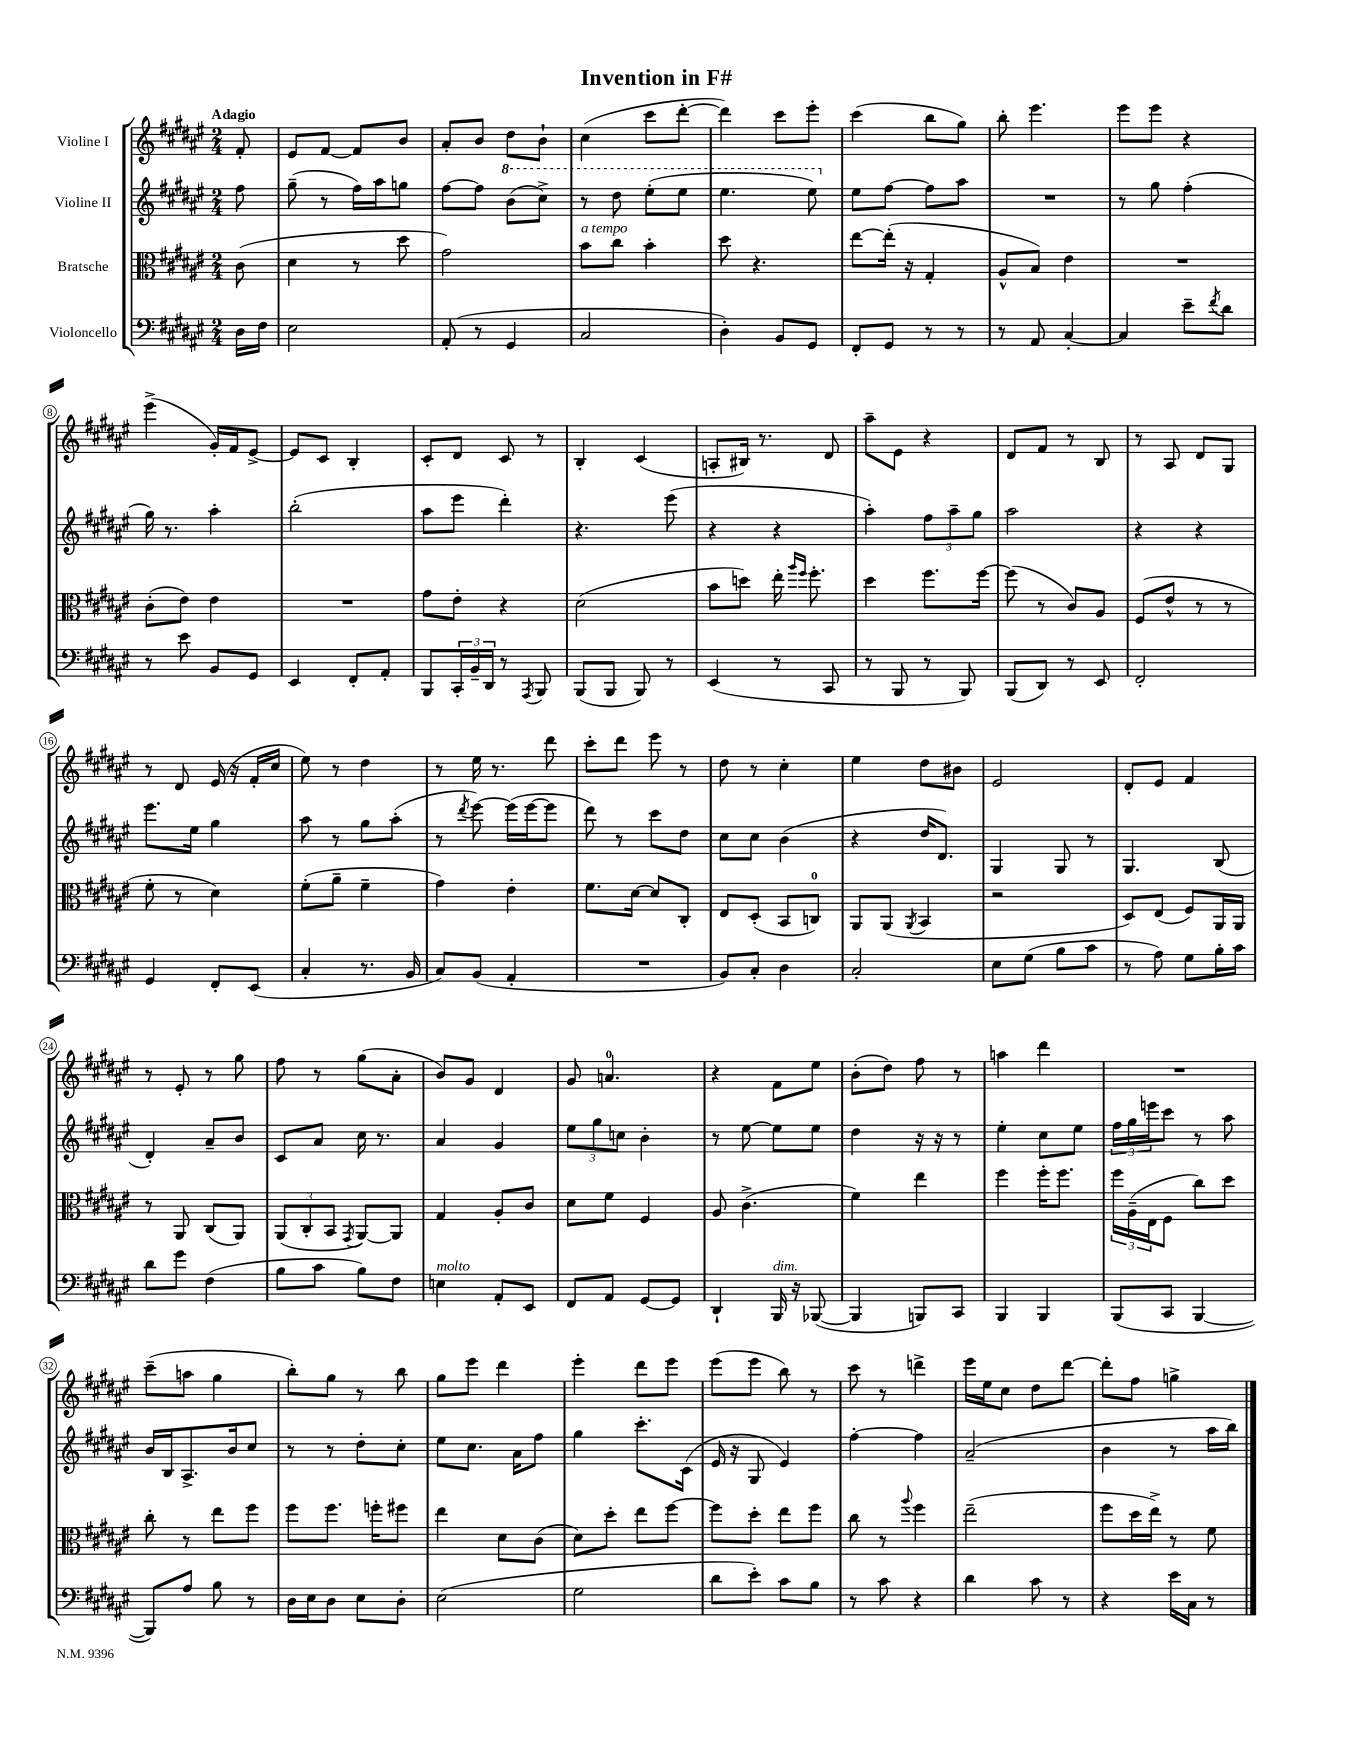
\header { title = "Invention in F#" }
<<
\new StaffGroup <<
\new Staff = "s0" \with { instrumentName = "Violine I" } {
    \clef treble \key fis \major \numericTimeSignature \time 2/4 \partial 8 \tempo "Adagio"
    fis'8-. |
    eis'8 fis'8~ fis'8 b'8 |
    ais'8-. b'8 dis''8 b'8-! |
    cis''4( cis'''8 dis'''8~-. |
    dis'''4) cis'''8 eis'''8-. |
    cis'''4( b''8 gis''8) |
    b''8-. eis'''4. |
    eis'''8 eis'''8 r4 |
    eis'''4->( gis'16-.) fis'16 eis'8~-> |
    eis'8 cis'8 b4-. |
    cis'8-. dis'8 cis'8 r8 |
    b4-. cis'4( |
    a8-. bis16) r8. dis'8 |
    ais''8-- eis'8 r4 |
    dis'8 fis'8 r8 b8 |
    r8 ais8 dis'8 gis8 |
    r8 dis'8 eis'16( r16 fis'16-. cis''16 |
    eis''8) r8 dis''4 |
    r8 eis''16 r8. dis'''8 |
    cis'''8-. dis'''8 eis'''8 r8 |
    dis''8 r8 cis''4-. |
    eis''4 dis''8 bis'8 |
    eis'2 |
    dis'8-. eis'8 fis'4 |
    r8 eis'8-. r8 gis''8 |
    fis''8 r8 gis''8( ais'8-. |
    b'8) gis'8 dis'4 |
    gis'8 a'4.-0 |
    r4 fis'8 eis''8 |
    b'8-.( dis''8) fis''8 r8 |
    a''4 dis'''4 |
    R2 |
    cis'''8--( a''8 gis''4 |
    b''8-.) gis''8 r8 b''8 |
    gis''8 eis'''8 dis'''4 |
    eis'''4-. dis'''8 eis'''8 |
    eis'''8( eis'''8 b''8) r8 |
    cis'''8 r8 d'''4-> |
    eis'''16 eis''16 cis''8 dis''8 dis'''8~ |
    dis'''8-. fis''8 g''4-> \bar "|." |
}
\new Staff = "s1" \with { instrumentName = "Violine II" } {
    \clef treble \key fis \major \numericTimeSignature \time 2/4 \partial 8
    fis''8 |
    gis''8--( r8 fis''16) ais''16 g''8 |
    fis''8~ fis''8 \ottava #1 b''8( cis'''8->) |
    r8 dis'''8 eis'''8-.( eis'''8 |
    eis'''4. eis'''8) \ottava #0 |
    eis''8 fis''8~ fis''8 ais''8 |
    R2 |
    r8 gis''8 fis''4-.( |
    gis''16) r8. ais''4-. |
    b''2-.( |
    ais''8 eis'''8 dis'''4-.) |
    r4. eis'''8( |
    r4 r4 |
    ais''4-.) \tuplet 3/2 { fis''8 ais''8-- gis''8 } |
    ais''2 |
    r4 r4 |
    eis'''8. eis''16 gis''4 |
    ais''8 r8 gis''8 ais''8-.( |
    r8 \acciaccatura { dis'''8 } eis'''8~) eis'''16( eis'''16~ eis'''8 |
    dis'''8) r8 cis'''8 dis''8 |
    cis''8 cis''8 b'4( |
    r4 dis''16 dis'8.) |
    gis4 gis8 r8 |
    gis4. b8( |
    dis'4-.) ais'8-- b'8 |
    cis'8 ais'8 cis''16 r8. |
    ais'4 gis'4 |
    \tuplet 3/2 { eis''8 gis''8 c''8 } b'4-. |
    r8 eis''8~ eis''8 eis''8 |
    dis''4 r16 r16 r8 |
    eis''4-. cis''8 eis''8 |
    \tuplet 3/2 { fis''16 gis''16 e'''16 } cis'''8 r8 ais''8 |
    b'16 b16 ais8.-> b'16 cis''8 |
    r8 r8 dis''8-. cis''8-. |
    eis''8 cis''8. ais'16 fis''8 |
    gis''4 cis'''8.-. cis'16( |
    eis'16 r16 gis8 eis'4) |
    fis''4~-. fis''4 |
    ais'2--( |
    b'4 r8 ais''16 b''16) \bar "|." |
}
\new Staff = "s2" \with { instrumentName = "Bratsche" } {
    \clef alto \key fis \major \numericTimeSignature \time 2/4 \partial 8
    cis'8( |
    dis'4 r8 dis''8 |
    gis'2) |
    b'8^\markup { \italic "a tempo" } cis''8 b'4-. |
    dis''8 r4. |
    eis''8~ eis''16-.( r16 gis4-. |
    ais8-^ b8) eis'4 |
    R2 |
    cis'8-.( eis'8) eis'4 |
    R2 |
    gis'8 eis'8-. r4 |
    dis'2( |
    b'8 d''8) eis''16-. \grace { ais''16 fis''16 } fis''8.-. |
    dis''4 fis''8. fis''16~ |
    fis''8( r8 cis'8) ais8 |
    fis8( eis'8-^ r8 r8 |
    fis'8-. r8 dis'4) |
    fis'8-.( ais'8-- fis'4-- |
    gis'4) eis'4-. |
    fis'8. dis'16~ dis'8 cis8-. |
    eis8 dis8-.( b,8 c8-0) |
    ais,8 ais,8( \acciaccatura { ais,8 } b,4 |
    r2 |
    dis8) eis8( fis8) ais,16 ais,16 |
    r8 ais,8 cis8( ais,8) |
    \tuplet 3/2 { ais,8( cis8-. b,8 } \acciaccatura { gis,8 } ais,8~) ais,8 |
    gis4 ais8-. cis'8 |
    dis'8 fis'8 fis4 |
    ais8 cis'4.->( |
    fis'4) eis''4 |
    fis''4 fis''16-. fis''8. |
    \tuplet 3/2 { fis''16 ais16--( eis16 } fis8 cis''8) dis''8 |
    cis''8-. r8 eis''8 fis''8 |
    fis''8 fis''8. f''16-. fis''8 |
    eis''4 dis'8 cis'8( |
    dis'8) dis''8-. eis''8 fis''8~ |
    fis''8 dis''8-. eis''8 fis''8 |
    cis''8 r8 \appoggiatura { ais''8 } fis''4 |
    eis''2--( |
    fis''8 dis''16 eis''16->) r8 fis'8 \bar "|." |
}
\new Staff = "s3" \with { instrumentName = "Violoncello" } {
    \clef bass \key fis \major \numericTimeSignature \time 2/4 \partial 8
    dis16 fis16 |
    eis2 |
    ais,8-.( r8 gis,4 |
    cis2 |
    dis4-.) b,8 gis,8 |
    fis,8-. gis,8 r8 r8 |
    r8 ais,8 cis4~-. |
    cis4 eis'8-- \acciaccatura { fis'8 } dis'8 |
    r8 eis'8 b,8 gis,8 |
    eis,4 fis,8-. ais,8-. |
    b,,8 \tuplet 3/2 { cis,16-. b,16-- dis,16 } r8 \acciaccatura { ais,,8 } b,,8 |
    b,,8( b,,8 b,,8) r8 |
    eis,4( r8 cis,8 |
    r8 b,,8 r8 b,,8) |
    b,,8( dis,8) r8 eis,8 |
    fis,2-. |
    gis,4 fis,8-. eis,8( |
    cis4-. r8. b,16 |
    cis8) b,8( ais,4-. |
    R2 |
    b,8) cis8-. dis4 |
    cis2-. |
    eis8 gis8( b8 cis'8 |
    r8 ais8) gis8 b16-. cis'16 |
    dis'8 gis'8 fis4( |
    b8 cis'8 b8) fis8 |
    e4^\markup { \italic "molto" } ais,8-. eis,8 |
    fis,8 ais,8 gis,8~ gis,8 |
    dis,4-! b,,16^\markup { \italic "dim." } r16 bes,,8~( |
    bes,,4 b,,8) cis,8 |
    b,,4 b,,4 |
    b,,8( cis,8 b,,4~ |
    b,,8) ais8 b8 r8 |
    dis16 eis16 dis8 eis8 dis8-. |
    eis2( |
    gis2 |
    dis'8 eis'8-.) cis'8 b8 |
    r8 cis'8 r4 |
    dis'4 cis'8 r8 |
    r4 eis'16 cis16 r8 \bar "|." |
}
>>
>>
\layout { \context { \Score \override BarNumber.stencil = #(make-stencil-circler 0.1 0.3 ly:text-interface::print) } }
